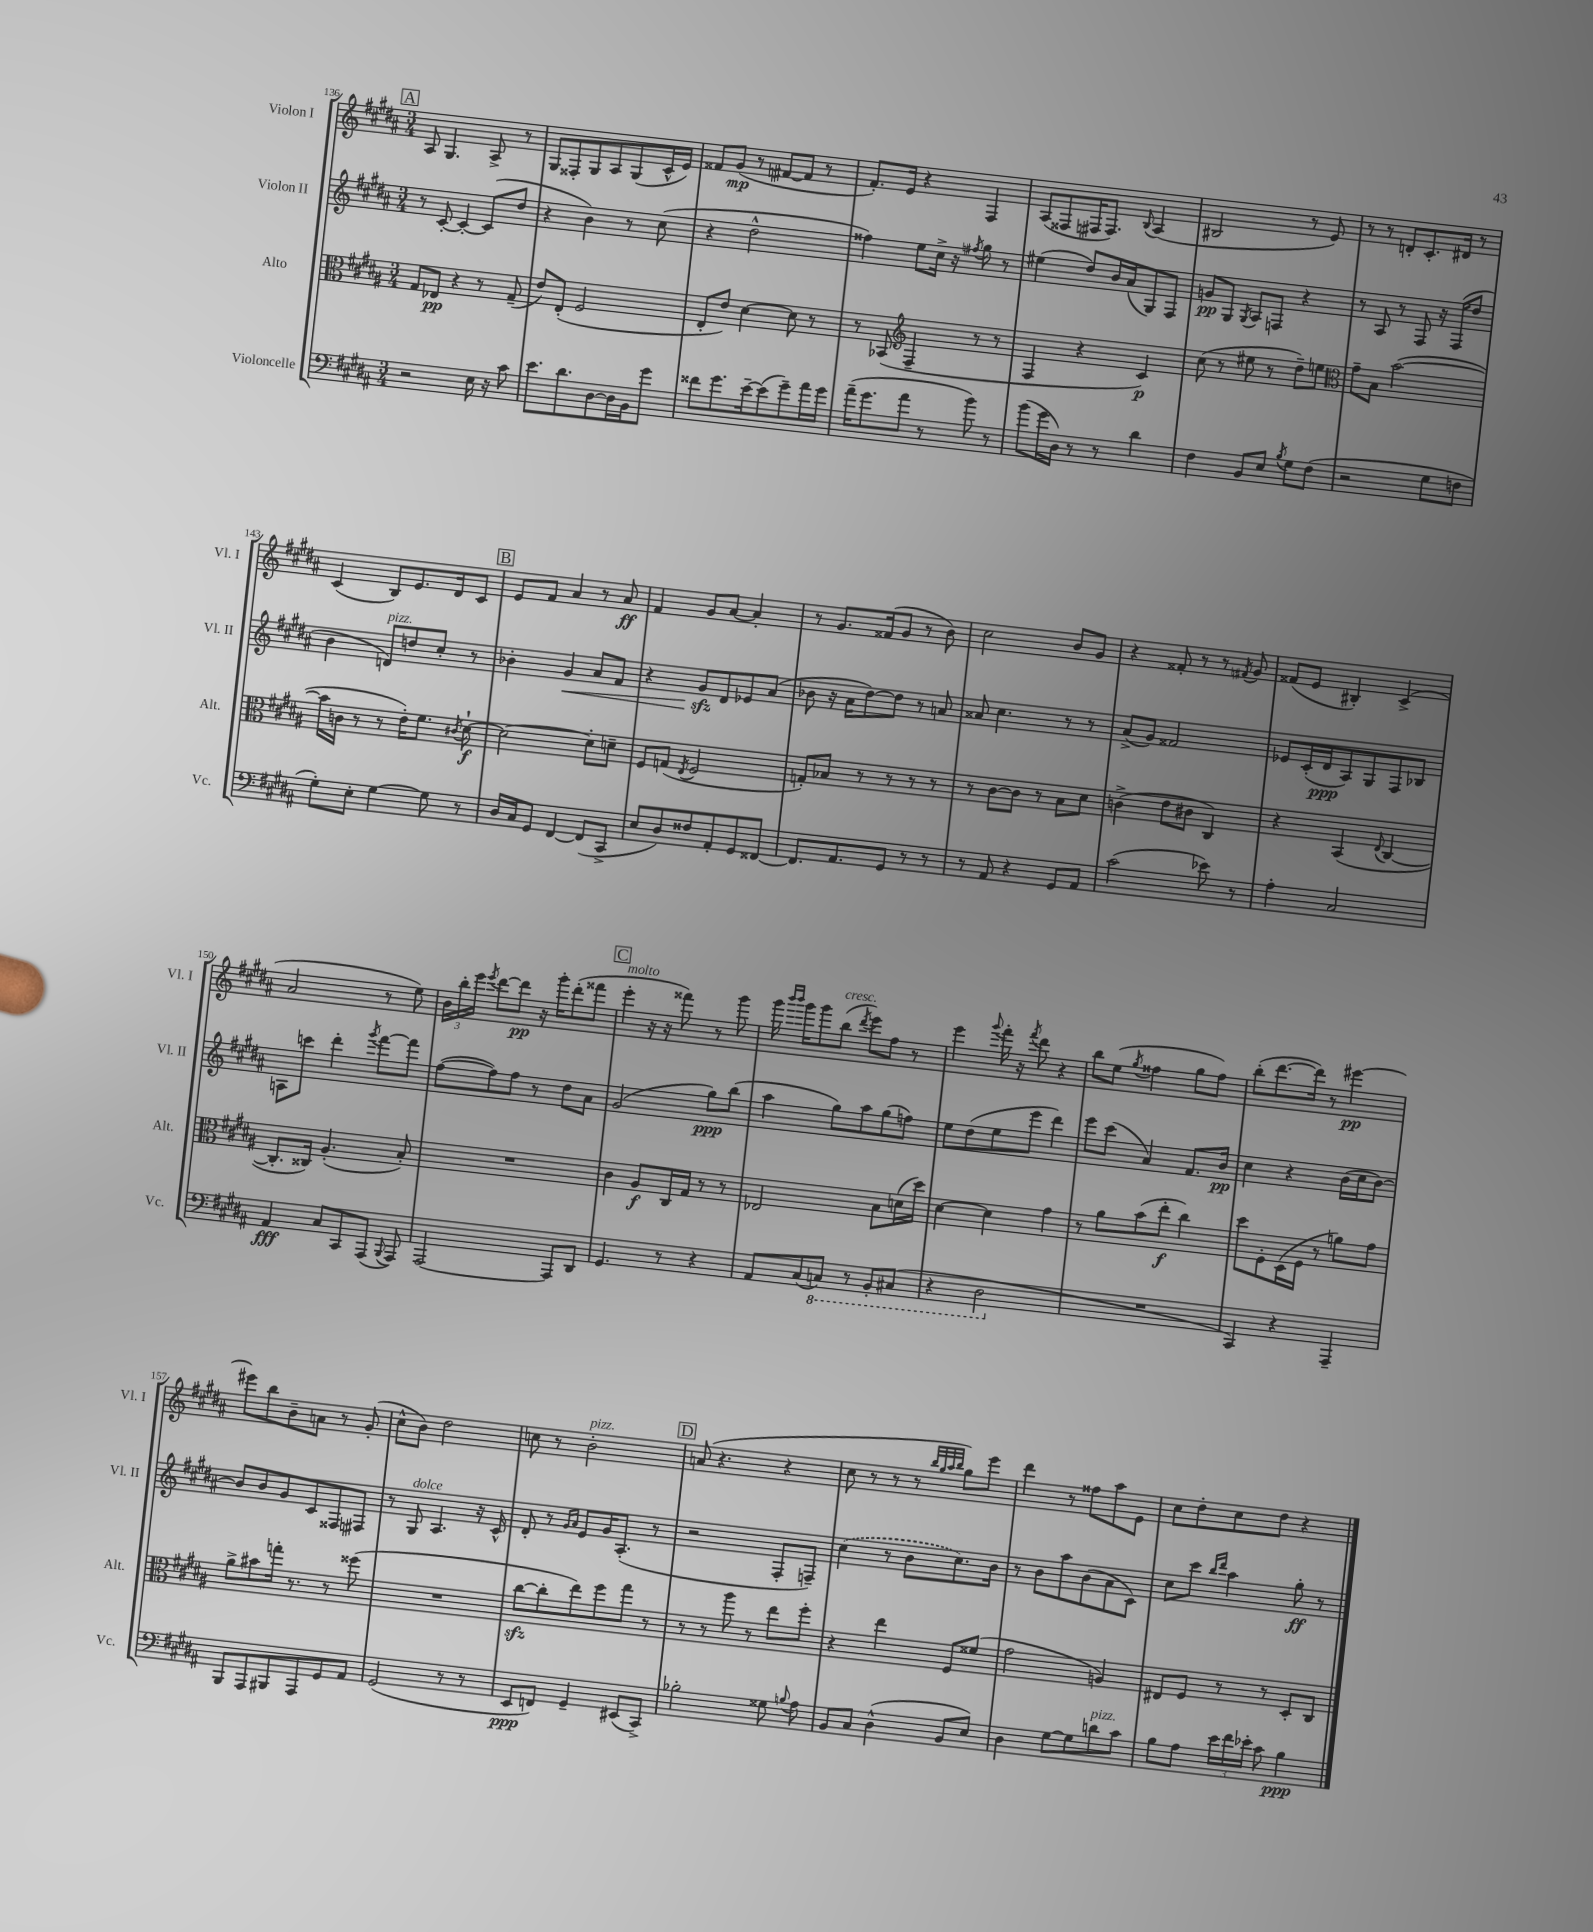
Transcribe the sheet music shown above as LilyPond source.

<<
\new StaffGroup <<
\new Staff = "s0" \with { instrumentName = "Violon I" shortInstrumentName = "Vl. I" } {
    \clef treble \key b \major \numericTimeSignature \time 3/4
    \autoBeamOff \mark \markup { \box "A" } ais8 gis4. ais8-> r8 |
    gis8[ fisis8-. gis8 ais8 gis8( cis'16-^ e'16]) |
    fisis'8[ gis'8]\mp( r8 fis'8[~ fis'8] r8 |
    fis'8.[-.) e'16] r4 fis4 |
    ais8[( fisis8 fis16 fis8.]) \appoggiatura { b8 } ais4( |
    bis2 r8 e'8) |
    r8 r8 d'8[-. cis'8.-. dis'16] r8 |
    cis'4( b8[) e'8. dis'16 cis'8] |
    \mark \markup { \box "B" } e'8[ fis'8] ais'4 r8 ais'8\ff |
    fis'4 gis'8[ ais'8]~ ais'4-. |
    r8 gis'8.[ fisis'16( gis'8] r8 b'8) |
    cis''2 b'8[ gis'8] |
    r4 fisis'8-. r8 r8 \acciaccatura { fis'8 } gis'8 |
    fisis'8[( e'8] bis4-.) cis'4->( |
    ais'2 r8 e''8) |
    \tuplet 3/2 { b'16[ b''16-. e'''16] } \acciaccatura { e'''8 } dis'''8[~ dis'''8]\pp r16 gis'''16[-. dis'''8-.( fisis'''8] |
    \mark \markup { \box "C" } e'''4-.^\markup { \italic "molto" } r16 r16 fisis'''8) r8 gis'''8 |
    gis'''16 \grace { b'''16[ b'''16] } gis'''16[ gis'''8 b''8]^\markup { \italic "cresc." }( \acciaccatura { dis'''8 } e'''8[) fis''8] r8 |
    e'''4 \appoggiatura { gis'''8 } fis'''16-. r16 \acciaccatura { fis'''8 } dis'''8 r4 |
    b''8[ e''8]( \acciaccatura { gis''8 } fisis''4 gis''8[ fisis''8]) |
    b''8[-.( dis'''8.~ dis'''16]) r8 eis'''4~\pp |
    eis'''8[ b''8 b'8-- a'8] r8 gis'8-.( |
    cis''8[-^ b'8]) dis''2 |
    c''8 r8 b'2-.^\markup { \italic "pizz." } |
    \mark \markup { \box "D" } a'8( r4. r4 |
    cis''8 r8 r8 r8 \grace { b''32[ gis''32 ais''32 b''32] } gis''8[) e'''8] |
    dis'''4 r8 fisis''8[ ais''8 e'8] |
    cis''8[ dis''8-. cis''8 dis''8] r4 \bar "|." |
}
\new Staff = "s1" \with { instrumentName = "Violon II" shortInstrumentName = "Vl. II" } {
    \clef treble \key b \major \numericTimeSignature \time 3/4
    \autoBeamOff \mark \markup { \box "A" } r8 cis'8~-. cis'4~-. cis'8[( dis''8] |
    r4 b'4) r8 cis''8( |
    r4 dis''2-^ |
    fisis''4) e''8[ cis''16]-> r16 \acciaccatura { fis''8 } gis''8 r8 |
    eis''4( dis''8[) b'16 ais'16( gis8) fis8] |
    g'8[\pp gis8] \acciaccatura { gis8 } ais8[ f8] r4 |
    r8 ais8 r8 fis8 r16 fis16[( dis''8] |
    b'4 d'8[^\markup { \italic "pizz." }) d''8 cis''8]-. r8 |
    \mark \markup { \box "B" } bes'4-. gis'4\< ais'8[ fis'8] |
    r4 gis'8[\sfz\! dis'8 ees'8 ais'8]( |
    bes'8 r16 ais'16[ dis''8~) dis''8] r8 a'8 |
    aisis'8 cis''4. r8 r8 |
    ais'8[->( gis'8]) fisis'2 |
    ees'8[ cis'16-.( dis'16\ppp ais8) gis8 fis8 bes8] |
    a8[ c'''8] dis'''4-. \acciaccatura { gis'''8 } fis'''8[~ fis'''8] |
    fis''8[~( fis''8) fis''8] r8 dis''8[ ais'8] |
    \mark \markup { \box "C" } gis'2( gis''8[\ppp) b''8]( |
    ais''4 gis''8[) ais''8 gis''8( f''8]) |
    e''8[ dis''8( e''8 e'''8] dis'''4) |
    e'''8[ cis'''8]( ais'4) fis'8.[ b'16]\pp |
    cis''4 r4 b'16[( cis''16 b'8]~) |
    b'8[ b'8 gis'8 cis'8 fisis8 fis8] |
    r8 gis8^\markup { \italic "dolce" } ais4. r16 cis'16-^ |
    dis'8-. r8 \grace { gis'16[ ais'16] } e'8[ gis'16 ais8.]-.( r8 |
    \mark \markup { \box "D" } r2 fis8[-. f8]--) |
    \once \slurDashed cis''4( r8 b'8[ cis''8.) b'16] |
    r8 b'8[ ais''8 b'8( ais'8 cis'8]) |
    cis''8[ cis'''8] \grace { b''16[ dis'''16] } ais''4 gis''8-.\ff r8 \bar "|." |
}
\new Staff = "s2" \with { instrumentName = "Alto" shortInstrumentName = "Alt." } {
    \clef alto \key b \major \numericTimeSignature \time 3/4
    \autoBeamOff \mark \markup { \box "A" } gis8[ ees8]\pp r4 r8 gis8--( |
    e'8[) e8]-.( fis2 |
    e8[-. e'8]) dis'4~ dis'8 r8 |
    r8 bes,8( \clef treble fis4-- r8 r8 |
    fis4 r4 cis'4\p) |
    cis''8( r8 eis''8 r8 dis''8[--) e''8] |
    \clef alto gis'8[-- b8] b'2~( |
    b'16[ c'16] r8 r8 e'16[-.) fis'8.] \acciaccatura { cis'8 } dis'8~-!\f |
    \mark \markup { \box "B" } dis'2~ dis'8[-. d'8]-- |
    fis8[ g8]( \acciaccatura { e8 } fis2 |
    g8[-.) bes8] r8 r8 r8 r8 |
    r8 cis'8[~ cis'8] r8 b8[ dis'8] |
    c'4->( e'8[ cis'8] cis4) |
    r4 b,4( \appoggiatura { e8 } cis4~ |
    cis8.[-. cisis16]) ais4.-.( b8-.) |
    R2. |
    \mark \markup { \box "C" } cis'4 ais8[\f cis16 gis16] r8 r8 |
    ees2 b8[ d'16( dis''16]) |
    dis'4~ dis'4 gis'4 |
    r8 ais'8[ b'8( e''8]-.\f cis''4) |
    dis''8[ fis8-. dis16( fis16] r8 a'8[) gis'8] |
    ais'8[-> bis'8 g''16]-. r8. r8 fisis''8( |
    R2. |
    cis''8[~\sfz cis''8-. e''8) fis''8 gis''8] r8 |
    \mark \markup { \box "D" } r8 r8 ais''8 r8 e''8[ fis''8]-. |
    r4 e''4 fis8[ fisis'8]( |
    gis'2 a4) |
    eis8[ fis8] r8 r8 dis8[-. cis8] \bar "|." |
}
\new Staff = "s3" \with { instrumentName = "Violoncelle" shortInstrumentName = "Vc." } {
    \clef bass \key b \major \numericTimeSignature \time 3/4
    \autoBeamOff \mark \markup { \box "A" } r2 e16 r16 cis'8 |
    e'8.[ dis'8. dis8~ dis16 b,16 gis'8] |
    fisis'8[ gis'8. e'16~-- e'8( gis'8--) ais'16 gis'16] |
    ais'16[--( gis'8. ais'8] r8 b'8) r8 |
    b'8[( gis'16 dis16]) r8 r8 dis'4 |
    fis4 b,8[ e8] \acciaccatura { b8 } gis8[ fis8]( |
    r2 gis8[ f8] |
    gis8[-.) e8]-. gis4~ gis8 r8 |
    \mark \markup { \box "B" } dis16[ cis16 gis,8] fis,4~ fis,8[( cis,8]-> |
    e8[ dis8) fisis8 ais,8-. gis,8 fisis,8]~ |
    fisis,8.[ ais,8. gis,8] r8 r8 |
    r8 ais,8 r4 gis,8[ ais,8] |
    cis'2( ees'8) r8 |
    ais4-. cis2 |
    ais,4\fff cis8[ cis,8 ais,,8]( \appoggiatura { b,,8 } ais,,8) |
    ais,,2~ ais,,8[ dis,8] |
    \mark \markup { \box "C" } gis,4. r8 r4 |
    ais,8[ cis8( \ottava #-1 c,8]) r8 b,,8[-. cis,8]( |
    r4 dis,2 \ottava #0 |
    R2. |
    cis,4) r4 ais,,4-- |
    b,,8[ ais,,8 bis,,8 ais,,8 gis,8 ais,8] |
    gis,2( r8 r8 |
    e,8[\ppp f,8]) gis,4-- eis,8[( cis,8]->) |
    \mark \markup { \box "D" } bes2-. gisis8 \appoggiatura { b8 } ais8 |
    b,8[ cis8] dis4-^( b,8[ e8]) |
    dis4 gis8[~ gis8 d'8^\markup { \italic "pizz." } cis'8] |
    b8[ ais8] \tuplet 3/2 { e'16[ fis'16 ees'16]-. } cis'8 b4\ppp \bar "|." |
}
>>
>>
\layout { \context { \Score currentBarNumber = #136 } }
